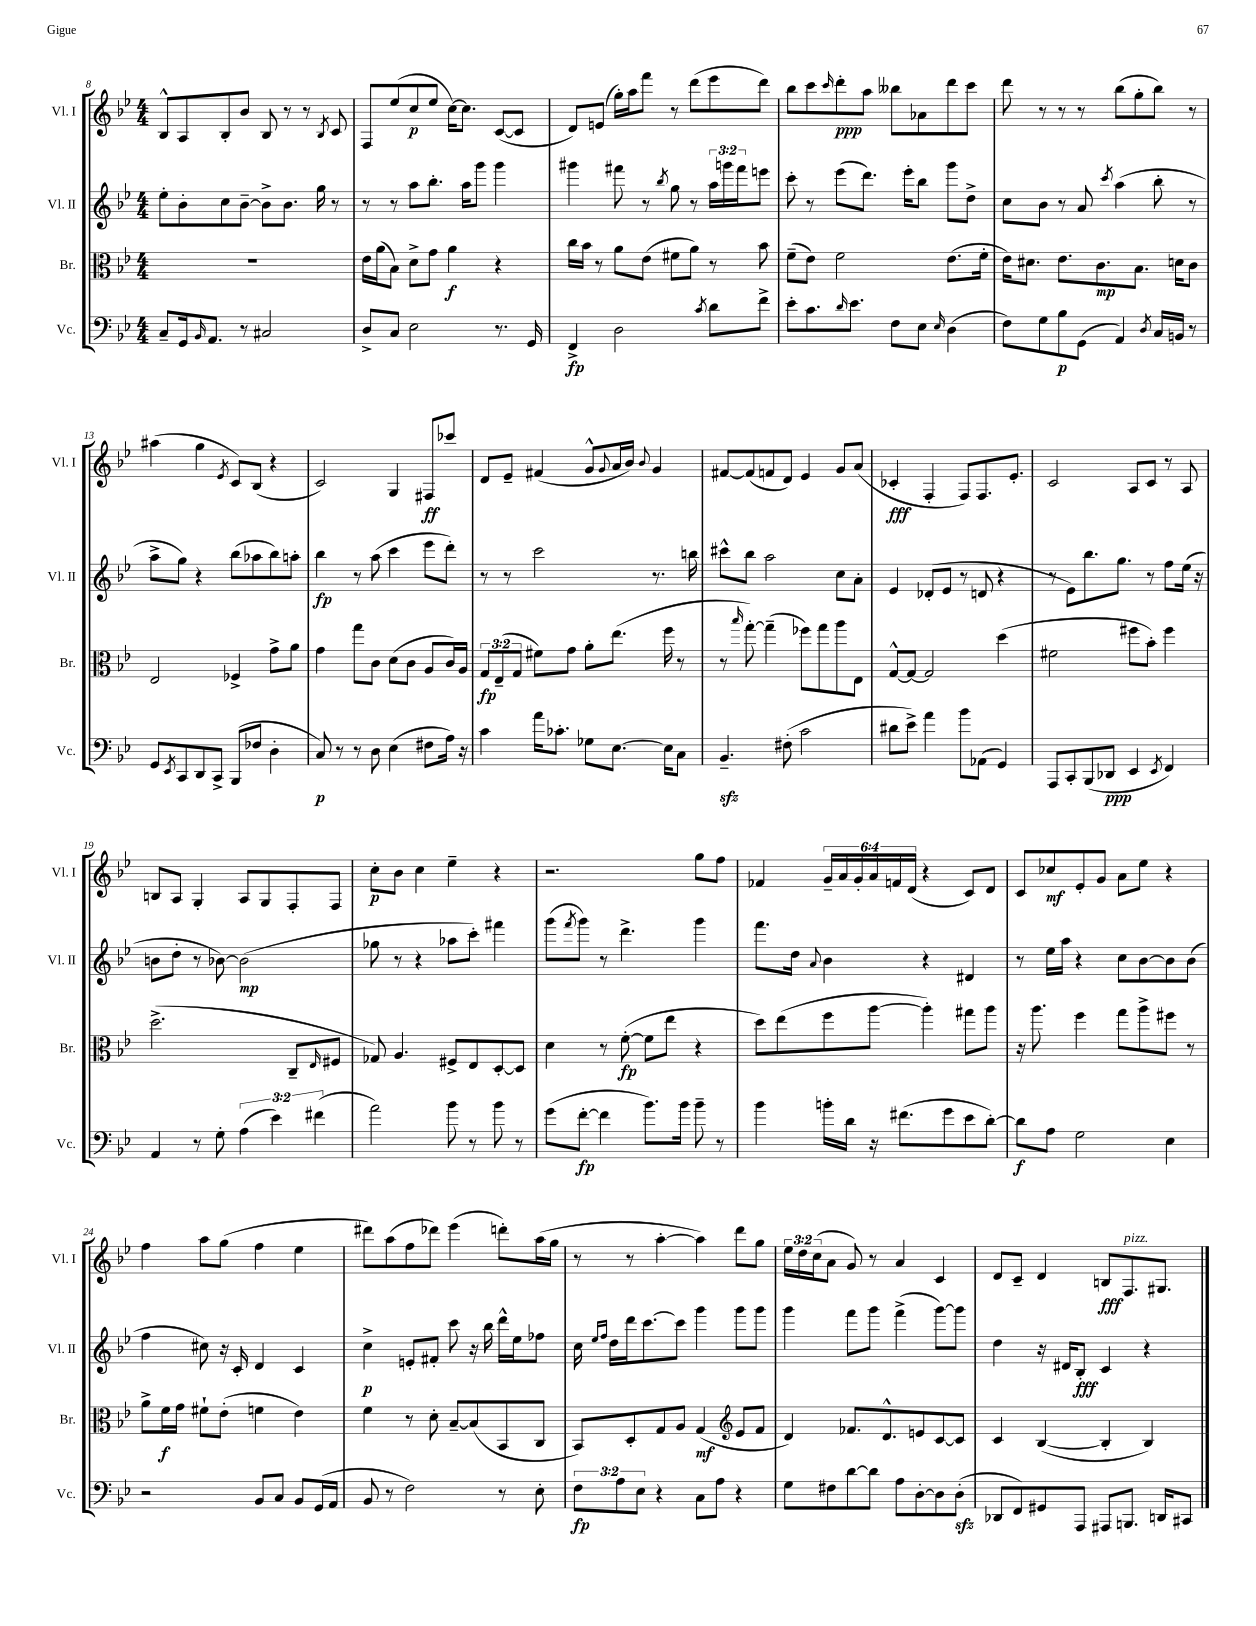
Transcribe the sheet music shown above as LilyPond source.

<<
\new StaffGroup <<
\new Staff = "s0" \with { instrumentName = "Vl. I" shortInstrumentName = "Vl. I" } {
    \clef treble \key bes \major \numericTimeSignature \time 4/4 \override Staff.TupletNumber.text = #tuplet-number::calc-fraction-text
    bes8-^ a8 bes8-. bes'8 bes8 r8 r8 \acciaccatura { bes8 } c'8 |
    f8 ees''8( c''8\p ees''8 c''16~) c''8. c'8~( c'8 |
    d'8) e'8( g''16-.) a''16 f'''8 r8 d'''8( ees'''8 d'''8) |
    bes''8 c'''8 \grace { c'''16 } d'''8-.\ppp a''8 beses''8 aes'8 d'''8 c'''8 |
    d'''8 r8 r8 r8 bes''8( g''8-. bes''8) r8 |
    ais''4( g''4 \acciaccatura { ees'8 } c'8) bes8( r4 |
    c'2) g4 fis8\ff ces'''8 |
    d'8 ees'8-- fis'4( g'8-^ \appoggiatura { g'8 } a'16 bes'16) \appoggiatura { bes'8 } g'4 |
    fis'8~ fis'8( f'8 d'8) ees'4 g'8 a'8( |
    ces'4-.\fff f4-. f8) f8. ees'8.-. |
    c'2 a8 c'8 r8 a8 |
    b8 a8 g4-. a8 g8 f8-. f8 |
    c''8-.\p bes'8 c''4 ees''4-- r4 |
    r2. g''8 f''8 |
    fes'4 \tuplet 6/4 { g'16-- a'16 g'16-. a'16 f'16 d'16( } r4 c'8) d'8 |
    c'8 ces''8\mf ees'8-. g'8 a'8 ees''8 r4 |
    f''4 a''8 g''8( f''4 ees''4 |
    dis'''8) a''8( f''8 des'''8) ees'''4( d'''8-.) a''16( g''16 |
    r8 r8 a''4~-. a''4) d'''8 g''8 |
    \tuplet 3/2 { ees''16 d''16 c''16( } a'8 g'8) r8 a'4 c'4 |
    d'8 c'8-- d'4 b8\fff f8.^\markup { \italic "pizz." } gis8. \bar "|." |
}
\new Staff = "s1" \with { instrumentName = "Vl. II" shortInstrumentName = "Vl. II" } {
    \clef treble \key bes \major \numericTimeSignature \time 4/4 \override Staff.TupletNumber.text = #tuplet-number::calc-fraction-text
    ees''8-. bes'8-. c''8 bes'8~-- bes'8-> bes'8. g''16 r8 |
    r8 r8 a''8 bes''8.-. a''16 g'''8 g'''4 |
    gis'''4 fis'''8 r8 \acciaccatura { bes''8 } g''8 r8 \tuplet 3/2 { a''16 g'''16 fis'''16 } e'''8 |
    c'''8-. r8 ees'''8( d'''8.) ees'''16-. bes''8 g'''8 d''8-> |
    c''8 bes'8 r8 a'8 \acciaccatura { c'''8 } a''4( bes''8-. r8 |
    a''8-> g''8) r4 bes''8( aes''8 bes''8) a''8-. |
    bes''4\fp r8 a''8( c'''4 ees'''8 d'''8-.) |
    r8 r8 c'''2 r8. b''16 |
    cis'''8-^ bes''8 a''2 c''8 a'8-. |
    ees'4 des'8-.( ees'8 r8 d'8 r4 |
    r8 ees'8) bes''8. g''8. r8 f''8 ees''16( r16 |
    b'8 d''8-. r8 bes'8~) bes'2\mp( |
    ges''8 r8 r4 aes''8 c'''8-.) fis'''4 |
    g'''8( \acciaccatura { f'''8 } g'''8) r8 d'''4.-> g'''4 |
    f'''8. d''16 \appoggiatura { a'8 } bes'4 r4 dis'4 |
    r8 ees''16 a''16 r4 c''8 bes'8~ bes'8 bes'8( |
    f''4 cis''8) r16 c'16-. d'4 c'4 |
    c''4->\p e'8-. fis'8-. c'''8 r16 bes''16 d'''16-^ ees''16 fes''8 |
    c''16 \grace { ees''16 f''16 } d''16 d'''16 c'''8.~ c'''8 g'''4 g'''8 g'''8 |
    g'''4 f'''8 g'''8 f'''4->( g'''8~) g'''8 |
    d''4 r16 dis'16 bes8-.\fff c'4 r4 \bar "|." |
}
\new Staff = "s2" \with { instrumentName = "Br." shortInstrumentName = "Br." } {
    \clef alto \key bes \major \numericTimeSignature \time 4/4 \override Staff.TupletNumber.text = #tuplet-number::calc-fraction-text
    R1 |
    ees'16 a'16( bes8) d'8-> g'8 a'4\f r4 |
    c''16 bes'16 r8 a'8 ees'8( fis'8 a'8) r8 bes'8 |
    f'8--( ees'8) f'2 ees'8.( f'16-. |
    ees'16) dis'8. ees'8. c'8.\mp bes8. d'16 c'8 |
    ees2 fes4-> g'8-> a'8 |
    g'4 g''8 c'8 d'8( c'8 a8 c'16) a16 |
    \tuplet 3/2 { g8\fp ees8--( g8 } fis'8) g'8 a'8-. ees''8.( f''16 r8 |
    r8 \grace { bes''16 } g''8~-.) g''4--( fes''8) g''8 a''8 ees8 |
    g8~-^ g8~ g2 d''4( |
    fis'2 fis''8 bes'8-.) fis''4 |
    d''2.->( c8-- \grace { ees16 } fis8 |
    ges8) a4. fis8-> ees8 d8~-. d8 |
    d'4 r8 f'8~-.\fp( f'8 ees''8 r4 |
    d''8) ees''8( f''8 a''8~ a''4-.) gis''8 a''8 |
    r16 a''8. f''4 g''8 a''8-> fis''8 r8 |
    a'8-> f'16\f g'16 fis'8-! ees'8-.( f'4 ees'4) |
    f'4 r8 d'8-. bes8~-- bes8( bes,8 c8 |
    bes,8) d8-. g8 a8 g4\mf( \clef treble ees'8 f'8 |
    d'4) fes'8. d'8.-^ e'8 c'8~ c'8 |
    c'4 bes4~( bes4-. bes4) \bar "|." |
}
\new Staff = "s3" \with { instrumentName = "Vc." shortInstrumentName = "Vc." } {
    \clef bass \key bes \major \numericTimeSignature \time 4/4 \override Staff.TupletNumber.text = #tuplet-number::calc-fraction-text
    c8-- g,16 \grace { bes,16 } a,8. r8 cis2 |
    d8-> c8 ees2 r8. g,16 |
    f,4->\fp d2 \acciaccatura { c'8 } d'8 f'8-> |
    ees'8-. c'8. \grace { d'16 } ees'8. f8 ees8 \grace { ees16 } d4( |
    f8) g8 bes8\p g,8( a,4) \acciaccatura { d8 } c16 b,16 r8 |
    g,8 \acciaccatura { ees,8 } c,8 d,8 c,8-> bes,,8( fes8 d4-. |
    c8\p) r8 r8 d8 ees4( fis8 a16) r16 |
    c'4 a'16 ces'8.-. ges8 ees8.~ ees16 c8 |
    bes,4.--\sfz fis8-.( c'2 |
    dis'8 ees'8->) a'4 bes'8 aes,8( g,4) |
    a,,8 c,8-. bes,,8( des,8\ppp ees,4 \acciaccatura { ees,8 } f,4) |
    a,4 r8 g8-. \tuplet 3/2 { a4( ees'4) fis'4( } |
    a'2) bes'8 r8 bes'8 r8 |
    g'8( f'8~-.\fp f'4 bes'8.) bes'16 bes'8-- r8 |
    bes'4 b'16-. d'16 r16 fis'8.( g'8 ees'8 d'8~-.) |
    d'8\f a8 g2 ees4 |
    r2 bes,8 c8 bes,8 g,16( a,16 |
    bes,8 r8 f2) r8 ees8-. |
    \tuplet 3/2 { f8\fp a8 ees8 } r4 c8 a8 r4 |
    g8 fis8 d'8~ d'8 a8 d8~-. d8 d8-.\sfz( |
    des,8 f,8) gis,8 a,,8 ais,,8 b,,8. d,16 cis,8 \bar "|." |
}
>>
>>
\layout { \context { \Score currentBarNumber = #8 } }
